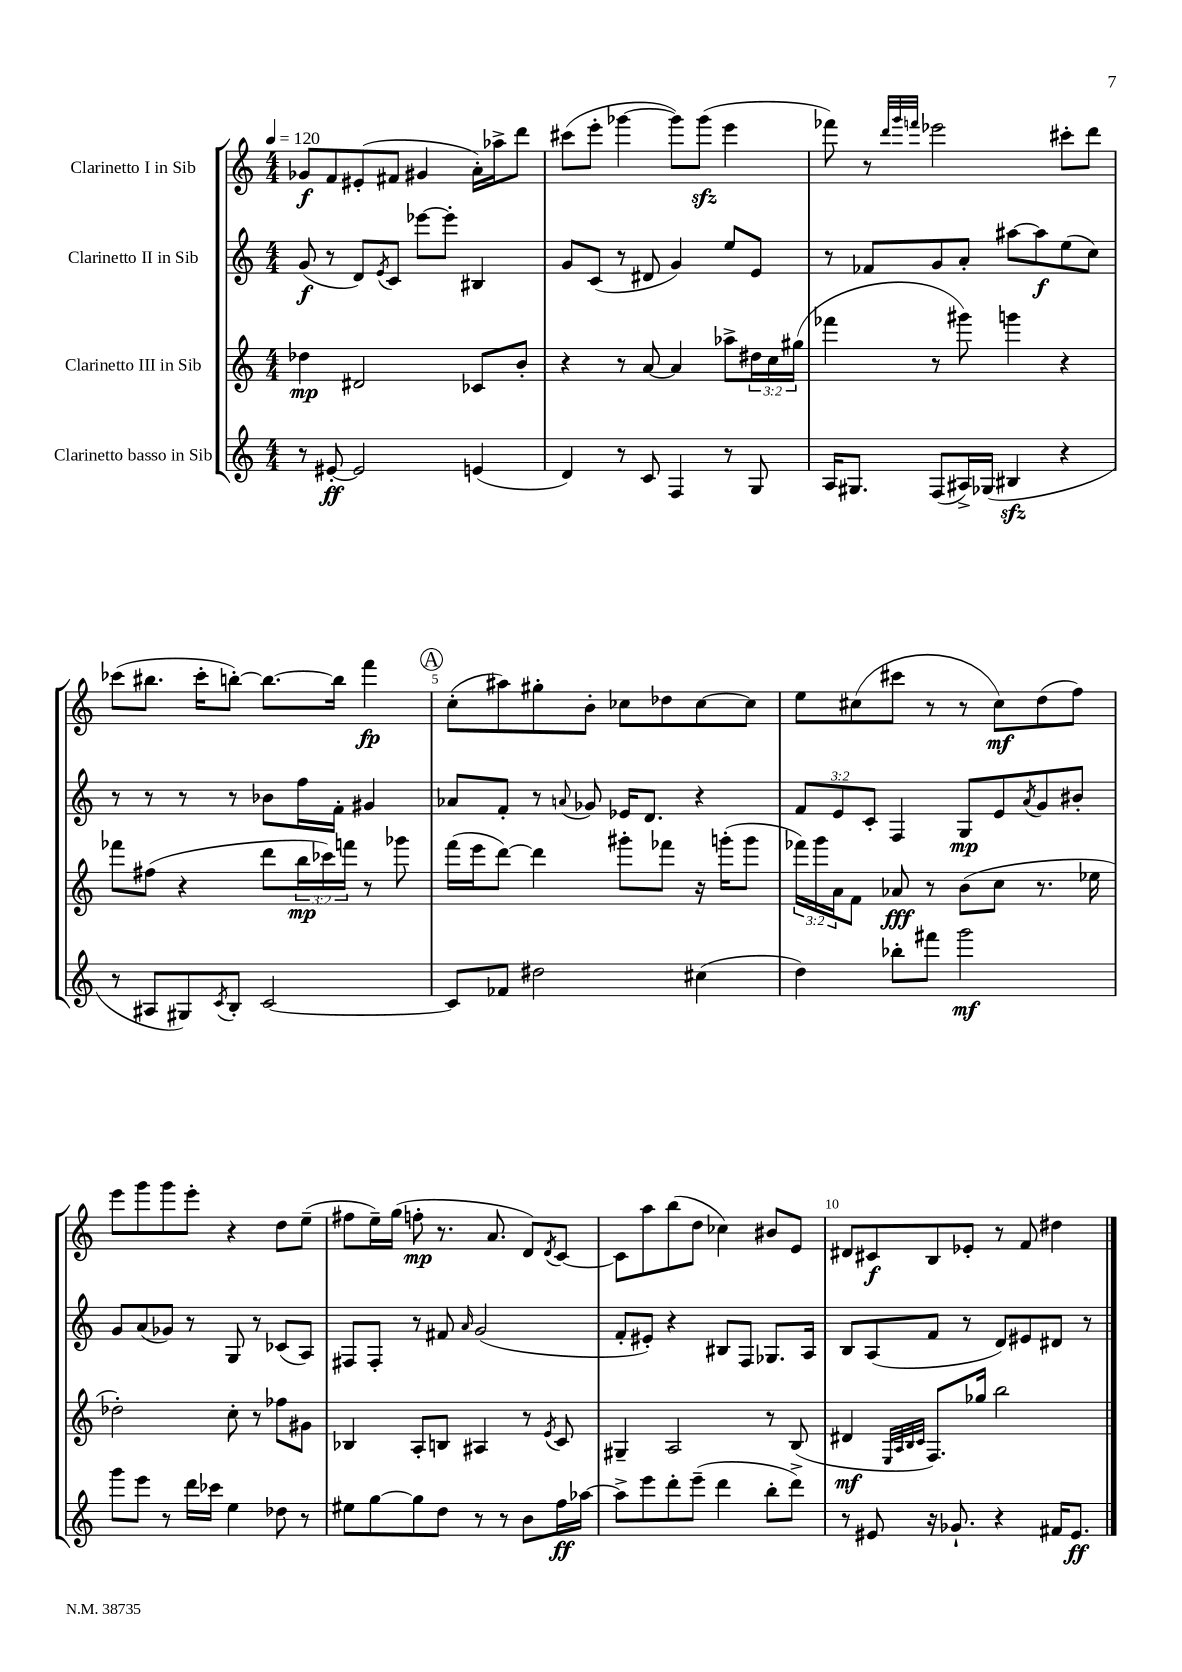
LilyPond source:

<<
\new StaffGroup <<
\new Staff = "s0" \with { instrumentName = "Clarinetto I in Sib" } {
    \clef treble \key c \major \numericTimeSignature \time 4/4 \tempo 4 = 120
    ges'8\f f'8 eis'8-.( fis'8 gis'4 a'16-.) aes''16-> d'''8 |
    cis'''8( e'''8-. ges'''4~ ges'''8) ges'''8\sfz( e'''4 |
    fes'''8) r8 \grace { d'''32 g'''32 f'''32 } ees'''2 cis'''8-. d'''8 |
    ces'''8( bis''8. ces'''16-. b''8~-.) b''8.~ b''16 f'''4\fp |
    \mark \markup { \circle "A" } c''8-.( ais''8) gis''8-. b'8-. ces''8 des''8 ces''8~ ces''8 |
    e''8 cis''8( cis'''8 r8 r8 cis''8\mf) d''8( f''8) |
    e'''8 g'''8 g'''8 e'''8-. r4 d''8 e''8--( |
    fis''8 e''16--) g''16( f''8-.\mp r8. a'8. d'8) \acciaccatura { d'8 } c'8~ |
    c'8 a''8 b''8( d''8 ces''4) bis'8 e'8 |
    dis'8 cis'8\f b8 ees'8-. r8 f'8 dis''4 \bar "|." |
}
\new Staff = "s1" \with { instrumentName = "Clarinetto II in Sib" } {
    \clef treble \key c \major \numericTimeSignature \time 4/4 \override Staff.TupletNumber.text = #tuplet-number::calc-fraction-text
    g'8\f( r8 d'8) \acciaccatura { e'8 } c'8 ees'''8~ ees'''8-. bis4 |
    g'8 c'8( r8 dis'8 g'4) e''8 e'8 |
    r8 fes'8 g'8 a'8-. ais''8~ ais''8\f e''8( c''8) |
    r8 r8 r8 r8 bes'8 f''16 f'16-. gis'4 |
    \mark \markup { \circle "A" } aes'8 f'8-. r8 \appoggiatura { a'8 } ges'8 ees'16 d'8. r4 |
    \tuplet 3/2 { f'8 e'8 c'8-. } f4 g8\mp e'8 \acciaccatura { a'8 } g'8 bis'8-. |
    g'8 a'8( ges'8) r8 g8 r8 ces'8( a8) |
    fis8 fis8-. r8 fis'8 \grace { a'16 } g'2( |
    f'8-. eis'8-.) r4 bis8 f8 ges8. a16 |
    b8 a8( f'8 r8 d'8) eis'8 dis'8 r8 \bar "|." |
}
\new Staff = "s2" \with { instrumentName = "Clarinetto III in Sib" } {
    \clef treble \key c \major \numericTimeSignature \time 4/4 \override Staff.TupletNumber.text = #tuplet-number::calc-fraction-text
    des''4\mp dis'2 ces'8 b'8-. |
    r4 r8 a'8~ a'4 aes''8-> \tuplet 3/2 { dis''16 c''16 gis''16( } |
    fes'''4 r8 gis'''8) g'''4 r4 |
    fes'''8 fis''8( r4 d'''8 \tuplet 3/2 { b''16\mp ces'''16) f'''16 } r8 ges'''8 |
    \mark \markup { \circle "A" } f'''16( e'''16 d'''8~) d'''4 gis'''8-. fes'''8 r16 g'''16-.( g'''8 |
    \tuplet 3/2 { fes'''16) g'''16 a'16 } f'8 aes'8\fff r8 b'8( c''8 r8. ees''16 |
    des''2-.) c''8-. r8 fes''8 gis'8 |
    bes4 a8-. b8 ais4 r8 \acciaccatura { e'8 } c'8 |
    gis4-- a2 r8 b8( |
    dis'4\mf \grace { e32 a32 b32 c'32 } f8.) ges''16 b''2 \bar "|." |
}
\new Staff = "s3" \with { instrumentName = "Clarinetto basso in Sib" } {
    \clef treble \key c \major \numericTimeSignature \time 4/4
    r8 eis'8~-.\ff eis'2 e'4( |
    d'4) r8 c'8 f4 r8 g8 |
    a16 gis8. f8( ais16->) ges16( bis4\sfz r4 |
    r8 ais8 gis8) \acciaccatura { c'8 } b8-. c'2~ |
    \mark \markup { \circle "A" } c'8 fes'8 dis''2 cis''4( |
    d''4) bes''8-. fis'''8 g'''2\mf |
    g'''8 e'''8 r8 d'''16 ces'''16 e''4 des''8 r8 |
    eis''8 g''8~ g''8 d''8 r8 r8 b'8 f''16\ff aes''16~ |
    aes''8-> e'''8 d'''8-. e'''8--( d'''4 b''8-. d'''8->) |
    r8 eis'8 r16 ges'8.-! r4 fis'16 eis'8.\ff \bar "|." |
}
>>
>>
\layout { \context { \Score \override BarNumber.break-visibility = ##(#f #t #t) barNumberVisibility = #(every-nth-bar-number-visible 5) } }
